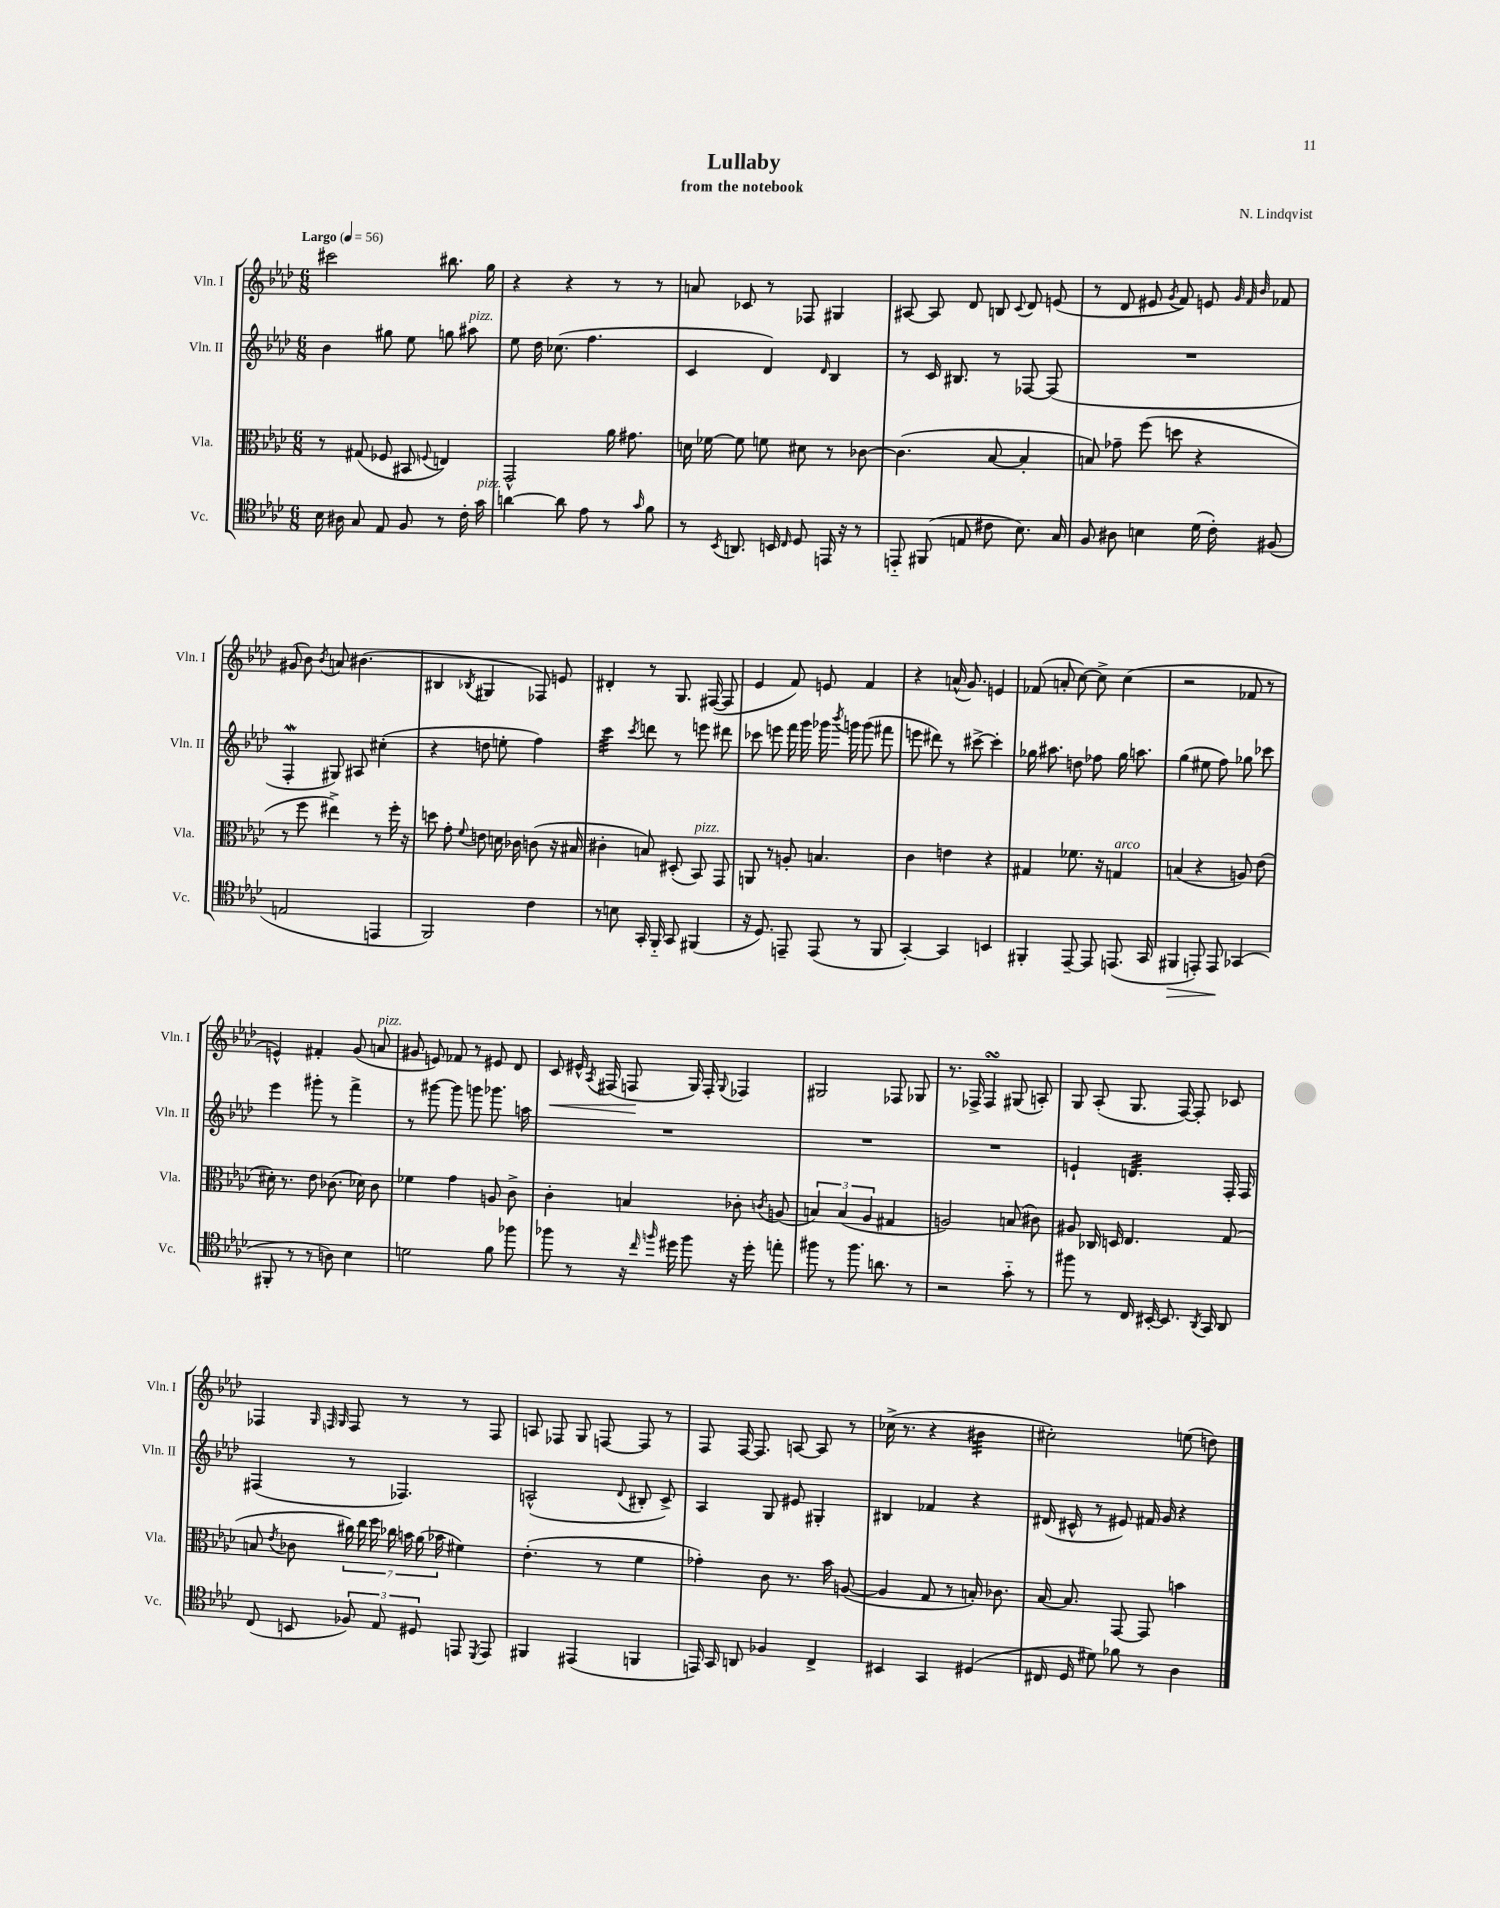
\header { title = "Lullaby" composer = "N. Lindqvist" subtitle = "from the notebook" }
<<
\new StaffGroup <<
\new Staff = "s0" \with { instrumentName = "Vln. I" shortInstrumentName = "Vln. I" } {
    \clef treble \key aes \major \numericTimeSignature \time 6/8 \tempo "Largo" 4 = 56
    \autoBeamOff cis'''2 bis''8. g''16 |
    r4 r4 r8 r8 |
    a'8 ces'8 r8 fes8 gis4 |
    ais8~ ais8 des'8 b8 \appoggiatura { c'8 } des'8 e'8( |
    r8 des'8 eis'8 \acciaccatura { g'8 } f'8) e'8 \grace { g'32 f'32 bes'32 } fes'8 |
    gis'8( bes'8) \acciaccatura { bes'8 } a'8 bis'4.( |
    bis4 \acciaccatura { bes8 } gis4 fes8) e'8 |
    dis'4-. r8 g8. fis16~( fis8 |
    ees'4 f'8) e'8 f'4 |
    r4 a'16-^( g'8.) e'4 |
    fes'8( a'8-. c''8~) c''8-> c''4( |
    r2 fes'8 r8 |
    e'4-^) fis'4-. g'8( a'8^\markup { \italic "pizz." } |
    gis'8 e'8) fes'8 r8 eis'8 des'8 |
    c'8\< eis'16-^ \acciaccatura { aes8 } fis16( f8\! g16) f16-. \appoggiatura { g8 } fes4 |
    gis2 fes8 ges8 |
    r8. fes16-> fes4\turn gis8( a8-.) |
    g8 aes8-.( g8. f16~) f8-. ces'8 |
    fes4 \grace { g32 f32 g32 } f8 r8 r8 f8 |
    a8 fes8 g8 f8~ f8 r8 |
    f8 f16~ f8. a8~ a8 r8 |
    ces''16->( r8. r4 bis'4:32 |
    cis''2-.) e''8( d''8) \bar "|." |
}
\new Staff = "s1" \with { instrumentName = "Vln. II" shortInstrumentName = "Vln. II" } {
    \clef treble \key aes \major \numericTimeSignature \time 6/8
    \autoBeamOff bes'4 gis''8 ees''8 g''8 ais''8^\markup { \italic "pizz." } |
    ees''8 des''16 ces''8.( f''4. |
    c'4 des'4) \grace { des'16 } bes4 |
    r8 c'16 bis8. r8 fes8~ fes8( |
    R2. |
    f4-.\mordent gis8) ais8 cis''4-.( |
    r4 d''8 e''8-. f''4) |
    c'''4:32 \acciaccatura { c'''8 } d'''8 r8 e'''8 dis'''8 |
    ces'''8 e'''8 f'''16 g'''16 ges'''16 \acciaccatura { bes'''8 } g'''16 g'''8( fis'''8 |
    e'''8 dis'''8) r8 cis'''8~-> cis'''4-. |
    ges''16 ais''8. d''8 fes''8 ges''16 a''8. |
    g''4( eis''8 f''8) ges''8 ces'''8 |
    ees'''4 gis'''8-. r8 f'''4-> |
    r8 gis'''8~ gis'''8 g'''8 ges'''8. a''16 |
    R2. |
    R2. |
    R2. |
    e'4-! d'4.:32 f16-. f16 |
    fis4( r8 fes4.) |
    a2-^( \appoggiatura { des'8 } bis8-. c'8->) |
    aes4 g8 eis'8 gis4-. |
    bis4 fes'4 r4 |
    dis'16( cis'16-^ r8 eis'8) fis'16 g'16 r4 \bar "|." |
}
\new Staff = "s2" \with { instrumentName = "Vla." shortInstrumentName = "Vla." } {
    \clef alto \key aes \major \numericTimeSignature \time 6/8
    \autoBeamOff r8 gis8( fes8 bis,8 \appoggiatura { f8 } e4) |
    g,2-^ aes'16 gis'8. |
    d'16 fes'16~ fes'8 f'8 dis'8 r8 ces'8~ |
    ces'4.( bes8~ bes4-. |
    b8) ges'8-- f''8( d''8 r4 |
    r8 f''8 eis''4->) r8 f''16-. r16 |
    d''8 g'8-. \appoggiatura { f'8 } e'8 d'16 ces'16 c'8( r16 bis16 |
    cis'4-. b8) dis8-.( bes,8^\markup { \italic "pizz." }) g,8 |
    a,8 r8 a8-. b4. |
    c'4 e'4 r4 |
    gis4 fes'8. r16 g4^\markup { \italic "arco" } |
    b4( r4 a8) ees'8( |
    dis'16-.) r8. ees'8 ces'8.( des'16) ces'8 |
    fes'4 g'4 a8 c'8-> |
    c'4-. b4 ces'8-. \acciaccatura { c'8 } a8( |
    \tuplet 3/2 { b4) b4( aes4 } gis4 |
    a2) b8( cis'8) |
    ais8 ces16 d16 ees4. g8( |
    b8 \acciaccatura { ees'8 } ces'8 \tuplet 7/4 { cis''16) ees''16 f''16 ces''16 b'16 aes'16( bes'16 } fis'4) |
    ees'4.-.( r8 f'4 |
    ges'4-.) c'8 r8. bes'16 a8~( |
    a4 g8 r8 b16-.) ces'8. |
    bes16~ bes8. g,8~ g,8 b'4 \bar "|." |
}
\new Staff = "s3" \with { instrumentName = "Vc." shortInstrumentName = "Vc." } {
    \clef tenor \key aes \major \numericTimeSignature \time 6/8
    \autoBeamOff bes16 ais16 g8 ees8 f8 r8 c'16-. g'16^\markup { \italic "pizz." } |
    a'4~ a'8 ees'8 r8 \grace { g'16 } f'8 |
    r8 \acciaccatura { bes,8 } a,8. b,16 \grace { c16 } des8 e,16 r16 r8 |
    e,8-_ fis,8( e8 cis'8 bes8.) g16 |
    f8 ais8 b4 des'16( c'16-.) fis8( |
    e2 e,4 |
    f,2) c'4 |
    r8 b8 g,16-. f,16-_ g,8 fis,4( |
    r16 des8.) e,8-- e,8( r8 f,8 |
    g,4~-.) g,4 b,4 |
    fis,4-. ees,8~-- ees,8 e,8.( g,16 |
    fis,4\> e,8-.) e,8\! ges,4( |
    fis,8-. r8 r8 a8) bes4 |
    d'2 f'8 fes''8 |
    fes''8 r8 r16 \grace { c''16 f''16 } dis''16 f''8 r16 dis''16-. e''8-. |
    fis''8 r8 fis''8. a'8. r8 |
    r2 g'8-_ r8 |
    fis''8 r8 c16 bis,16~-. bis,8. \acciaccatura { aes,8 } g,16 aes,8 |
    c8( b,8 \tuplet 3/2 { fes8) ees8 dis8 } e,8 \acciaccatura { des,8 } e,8 |
    fis,4 eis,4( f,4 |
    e,16) g,16 a,8 fes4 c4-> |
    bis,4 g,4 dis4( |
    cis16 des16 dis'8) fes'8 r8 aes4 \bar "|." |
}
>>
>>
\layout { \context { \Score \remove "Bar_number_engraver" } }
